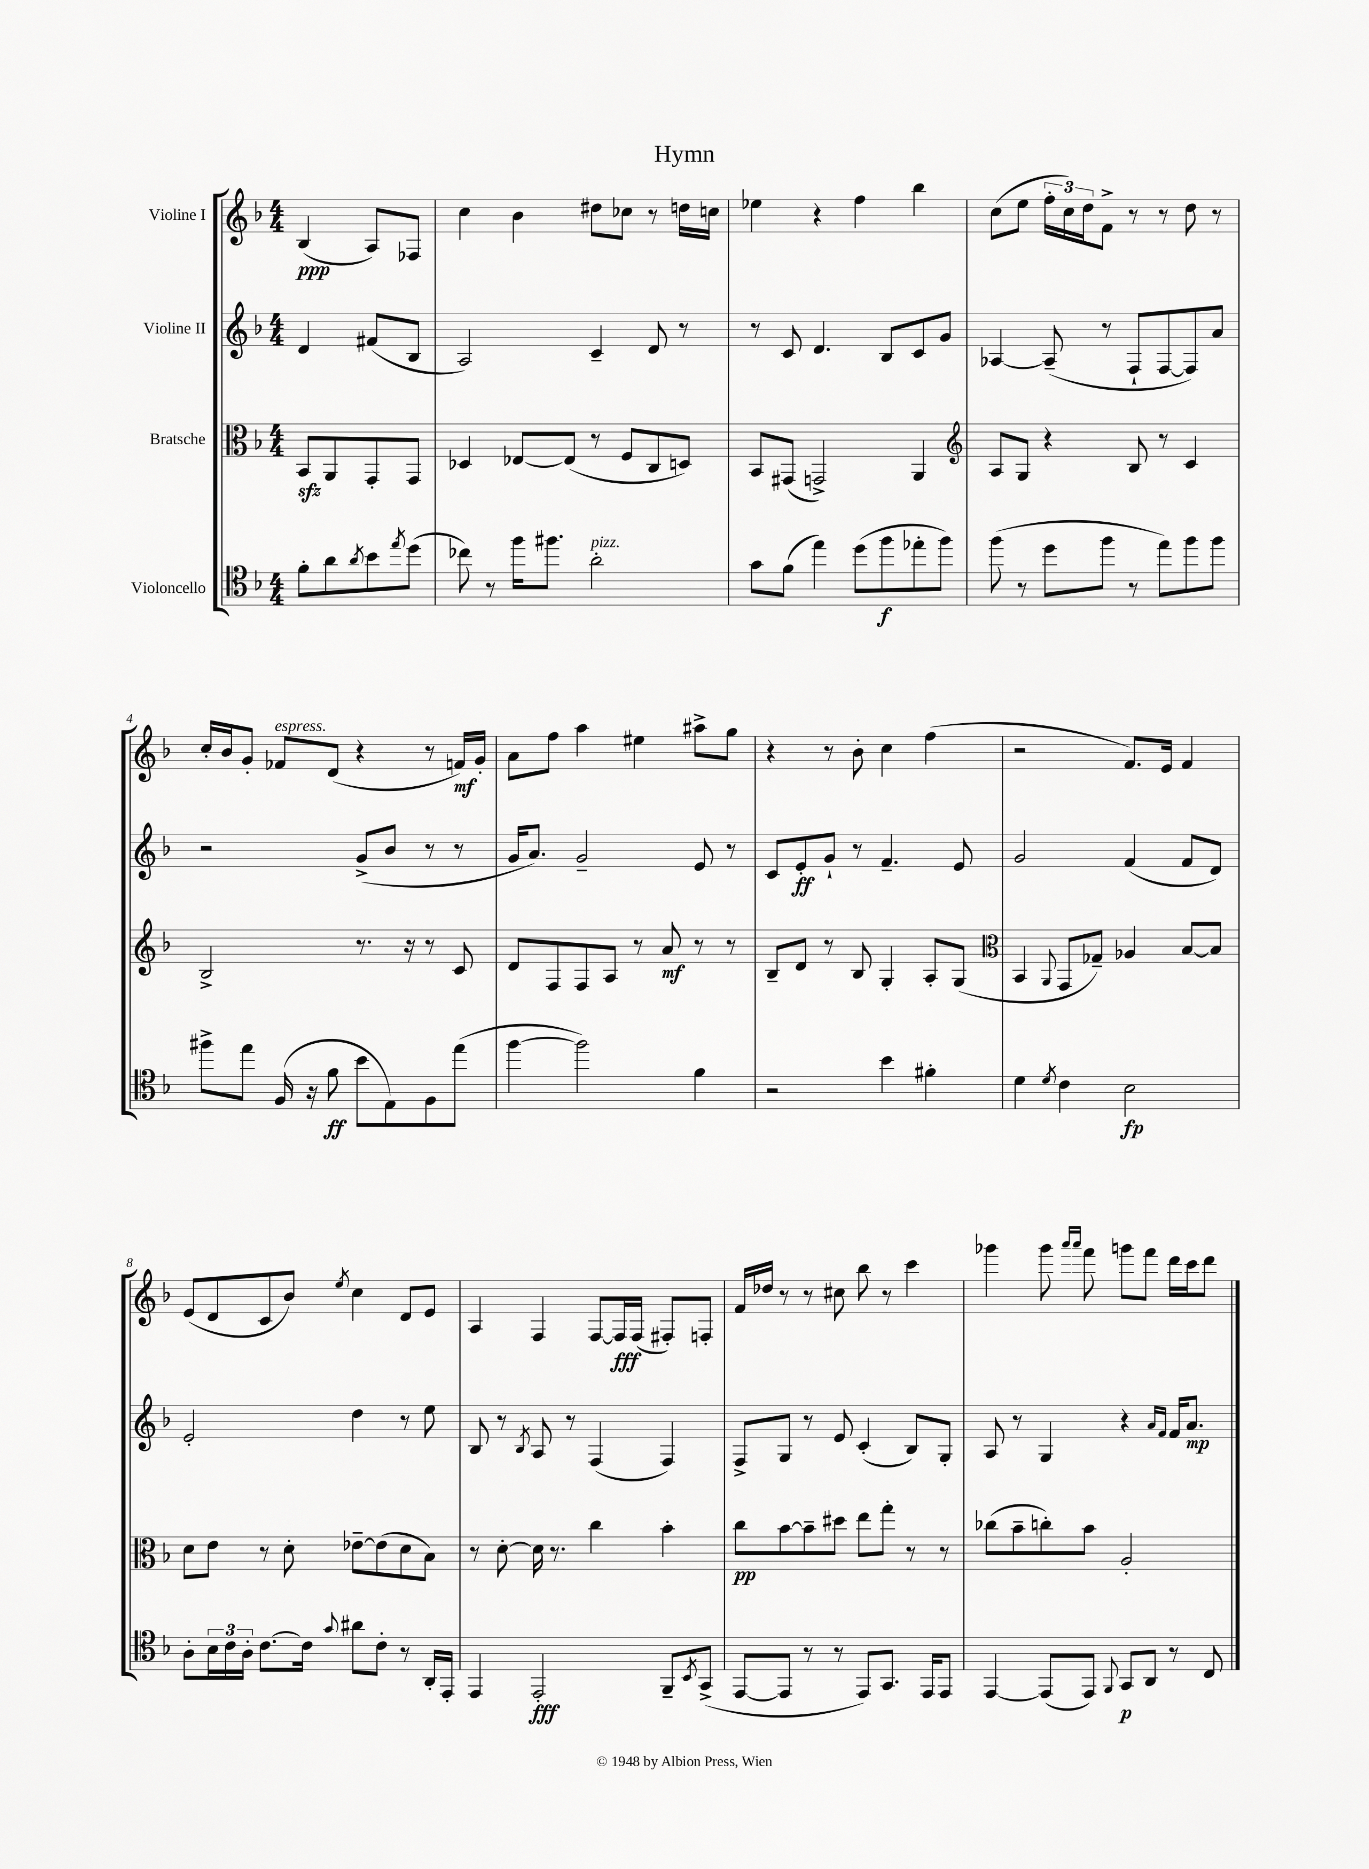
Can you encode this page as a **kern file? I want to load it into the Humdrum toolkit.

**kern	**dynam	**kern	**dynam	**kern	**dynam	**kern	**dynam
*part4	*part4	*part3	*part3	*part2	*part2	*part1	*part1
*staff4	*staff4	*staff3	*staff3	*staff2	*staff2	*staff1	*staff1
*I"Violoncello	*	*I"Bratsche	*	*I"Violine II	*	*I"Violine I	*
*clefC4	*	*clefC3	*	*clefG2	*	*clefG2	*
*k[b-]	*	*k[b-]	*	*k[b-]	*	*k[b-]	*
*M4/4	*	*M4/4	*	*M4/4	*	*M4/4	*
=	=	=	=	=	=	=	=
8f'\L	.	8BB-zz/L	.	4d/	.	(4B-/	ppp
8a\	.	8AA/	.	.	.	.	.
8qa/	.	.	.	.	.	.	.
8b-\	.	8GG'/	.	(8f#X/L	.	8A/L)	.
8qee/	.	.	.	.	.	.	.
(8dd\J	.	8GG/J	.	8B-/J	.	8F-X/J	.
=1	=1	=1	=1	=1	=1	=1	=1
8cc-X\)	.	4D-X/	.	2A/)	.	4cc\	.
8r	.	.	.	.	.	.	.
16ff\KL	.	[8E-X/L	.	.	.	4b-\	.
8.ff#X\J	.	.	.	.	.	.	.
.	.	(8E-/J]	.	.	.	.	.
!LO:TX:a:i:t=pizz.	!	!	!	!	!	!	!
2a'\	.	8r	.	4c~/	.	8dd#X\L	.
.	.	8F/L	.	.	.	8cc-X\J	.
.	.	8C/	.	8d/	.	8r	.
.	.	8Dn/J)	.	8r	.	16ddn\LL	.
.	.	.	.	.	.	16ccn\JJ	.
=2	=2	=2	=2	=2	=2	=2	=2
8g\L	.	8BB-/L	.	8r	.	4ee-X\	.
(8f\J	.	(8GG#X/J	.	8c/	.	.	.
4ee\)	.	2GGn^/)	.	4.d/	.	4r	.
(8dd\L	.	.	.	.	.	4ff\	.
8ff\	f	.	.	8B-/L	.	.	.
8ee-X'\	.	4AA/	.	8c/	.	4bb-\	.
8ff\J)	.	.	.	8g/J	.	.	.
=3	=3	=3	=3	=3	=3	=3	=3
*	*	*clefG2	*	*	*	*	*
(8ff\	.	8A/L	.	[4A-X/	.	(8cc\L	.
8r	.	8G/J	.	.	.	8ee\J	.
8dd\L	.	4r	.	(8A-~/]	.	24ff'\LL	.
.	.	.	.	.	.	24cc\)	.
.	.	.	.	.	.	24dd\J	.
8ff\J	.	.	.	8r	.	8f^\J	.
8r	.	8B-/	.	8F`/L	.	8r	.
8ee\L)	.	8r	.	[8F/	.	8r	.
8ff\	.	4c/	.	8F/])	.	8dd\	.
8ff\J	.	.	.	8a/J	.	8r	.
!!LO:LB:g=z
=4	=4	=4	=4	=4	=4	=4	=4
8ff#X^\L	.	2B-^/	.	2r	.	16cc'/LL	.
.	.	.	.	.	.	16b-/J	.
8ee\J	.	.	.	.	.	8g'/J	.
!	!	!	!	!	!	!LO:TX:a:i:t=espress.	!
(16F/	.	.	.	.	.	8f-X/L	.
16r	.	.	.	.	.	.	.
8f\	ff	.	.	.	.	(8d/J	.
8b-\L	.	8.r	.	(8g^/L	.	4r	.
8E\)	.	.	.	8b-/J	.	.	.
.	.	16r	.	.	.	.	.
8F\	.	8r	.	8r	.	8r	.
(8ee\J	.	8c/	.	8r	.	16fn/LL)	mf
.	.	.	.	.	.	16g'/JJ	.
=5	=5	=5	=5	=5	=5	=5	=5
[4ff\	.	8d/L	.	16g/KL	.	8a\L	.
.	.	.	.	8.a/J)	.	.	.
.	.	8F/	.	.	.	8ff\J	.
2ff\])	.	8F/	.	2g~/	.	4aa\	.
.	.	8A/J	.	.	.	.	.
.	.	8r	.	.	.	4ee#X\	.
.	.	8a/	mf	.	.	.	.
4f\	.	8r	.	8e/	.	8aa#X^\L	.
.	.	8r	.	8r	.	8gg\J	.
=6	=6	=6	=6	=6	=6	=6	=6
2r	.	8B-~/L	.	8c/L	.	4r	.
.	.	8d/J	.	8e'/	ff	.	.
.	.	8r	.	8g`/J	.	8r	.
.	.	8B-/	.	8r	.	8b-'\	.
4b-\	.	4G'/	.	4.f~/	.	4cc\	.
4f#X'\	.	8A'/L	.	.	.	(4ff\	.
.	.	(8G/J	.	8e/	.	.	.
=7	=7	=7	=7	=7	=7	=7	=7
*	*	*clefC3	*	*	*	*	*
4d\	.	4BB-/	.	2g/	.	2r	.
8qd/	.	8qqAA/	.	.	.	.	.
4c\	.	8GG/L	.	.	.	.	.
.	.	8G-X~/J)	.	.	.	.	.
2B-\	fp	4A-X/	.	(4f/	.	8.f/L)	.
.	.	.	.	.	.	16e/Jk	.
.	.	[8B-/L	.	8f/L	.	4f/	.
.	.	8B-/J]	.	8d/J)	.	.	.
!!LO:LB:g=z
=8	=8	=8	=8	=8	=8	=8	=8
8A'\L	.	8d\L	.	2e'/	.	(8e/L	.
24B-\L	.	8e\J	.	.	.	8d/	.
24c\	.	.	.	.	.	.	.
24A'\JJ	.	.	.	.	.	.	.
[8.c\L	.	8r	.	.	.	8c/	.
.	.	8d'\	.	.	.	8b-/J)	.
16c\Jk]	.	.	.	.	.	.	.
8qqg/	.	.	.	.	.	8qee/	.
8a#X\L	.	[8e-X~\L	.	4dd\	.	4cc\	.
8c'\J	.	(8e-\]	.	.	.	.	.
8r	.	8d\	.	8r	.	8d/L	.
16AA'/LL	.	8B-\J)	.	8ee\	.	8e/J	.
16EE'/JJ	.	.	.	.	.	.	.
=9	=9	=9	=9	=9	=9	=9	=9
4EE/	.	8r	.	8B-/	.	4A/	.
.	.	[8d'\	.	8r	.	.	.
.	.	.	.	8qB-/	.	.	.
2EE'/	fff	16d\]	.	8A/	.	4F/	.
.	.	8.r	.	.	.	.	.
.	.	.	.	8r	.	.	.
.	.	4cc\	.	(4F/	.	[8F/L	.
.	.	.	.	.	.	16F/L]	fff
.	.	.	.	.	.	(16F/JJ	.
8FF~/L	.	4b-'\	.	4F/)	.	8F#X'/L)	.
8qBB-/	.	.	.	.	.	.	.
(8GG^/J	.	.	.	.	.	8Fn'/J	.
=10	=10	=10	=10	=10	=10	=10	=10
[8EE/L	.	8cc\L	pp	8F^/L	.	16f/LL	.
.	.	.	.	.	.	16dd-X/JJ	.
8EE/J]	.	[8b-\	.	8G/J	.	8r	.
8r	.	8b-~\]	.	8r	.	8r	.
8r	.	8dd#X\J	.	8e/	.	8cc#X\	.
8EE/L)	.	8ee\L	.	(4c'/	.	8bb-\	.
8.GG/J	.	8gg'\J	.	.	.	8r	.
.	.	8r	.	8B-/L)	.	4ccc\	.
16EE/KL	.	.	.	.	.	.	.
8EE/J	.	8r	.	8G'/J	.	.	.
=11	=11	=11	=11	=11	=11	=11	=11
[4EE/	.	(8cc-X\L	.	8A/	.	4ggg-X\	.
.	.	8b-~\	.	8r	.	.	.
(8EE/L]	.	8ccn'\)	.	4G/	.	8ggg-\	.
.	.	.	.	.	.	16qqaaa/LL	.
.	.	.	.	.	.	16qqaaa/JJ	.
8EE/J)	.	8b-\J	.	.	.	8fff\	.
8qqFF/	.	.	.	.	.	.	.
8GG/L	p	2A'/	.	4r	.	8gggn\L	.
8AA/J	.	.	.	.	.	8fff\J	.
.	.	.	.	16qqa/LL	.	.	.
.	.	.	.	16qqf/JJ	.	.	.
8r	.	.	.	16f/KL	.	16ddd\LL	.
.	.	.	.	8.a/J	mp	16ccc\J	.
8C/	.	.	.	.	.	8ddd\J	.
==	==	==	==	==	==	==	==
*-	*-	*-	*-	*-	*-	*-	*-
